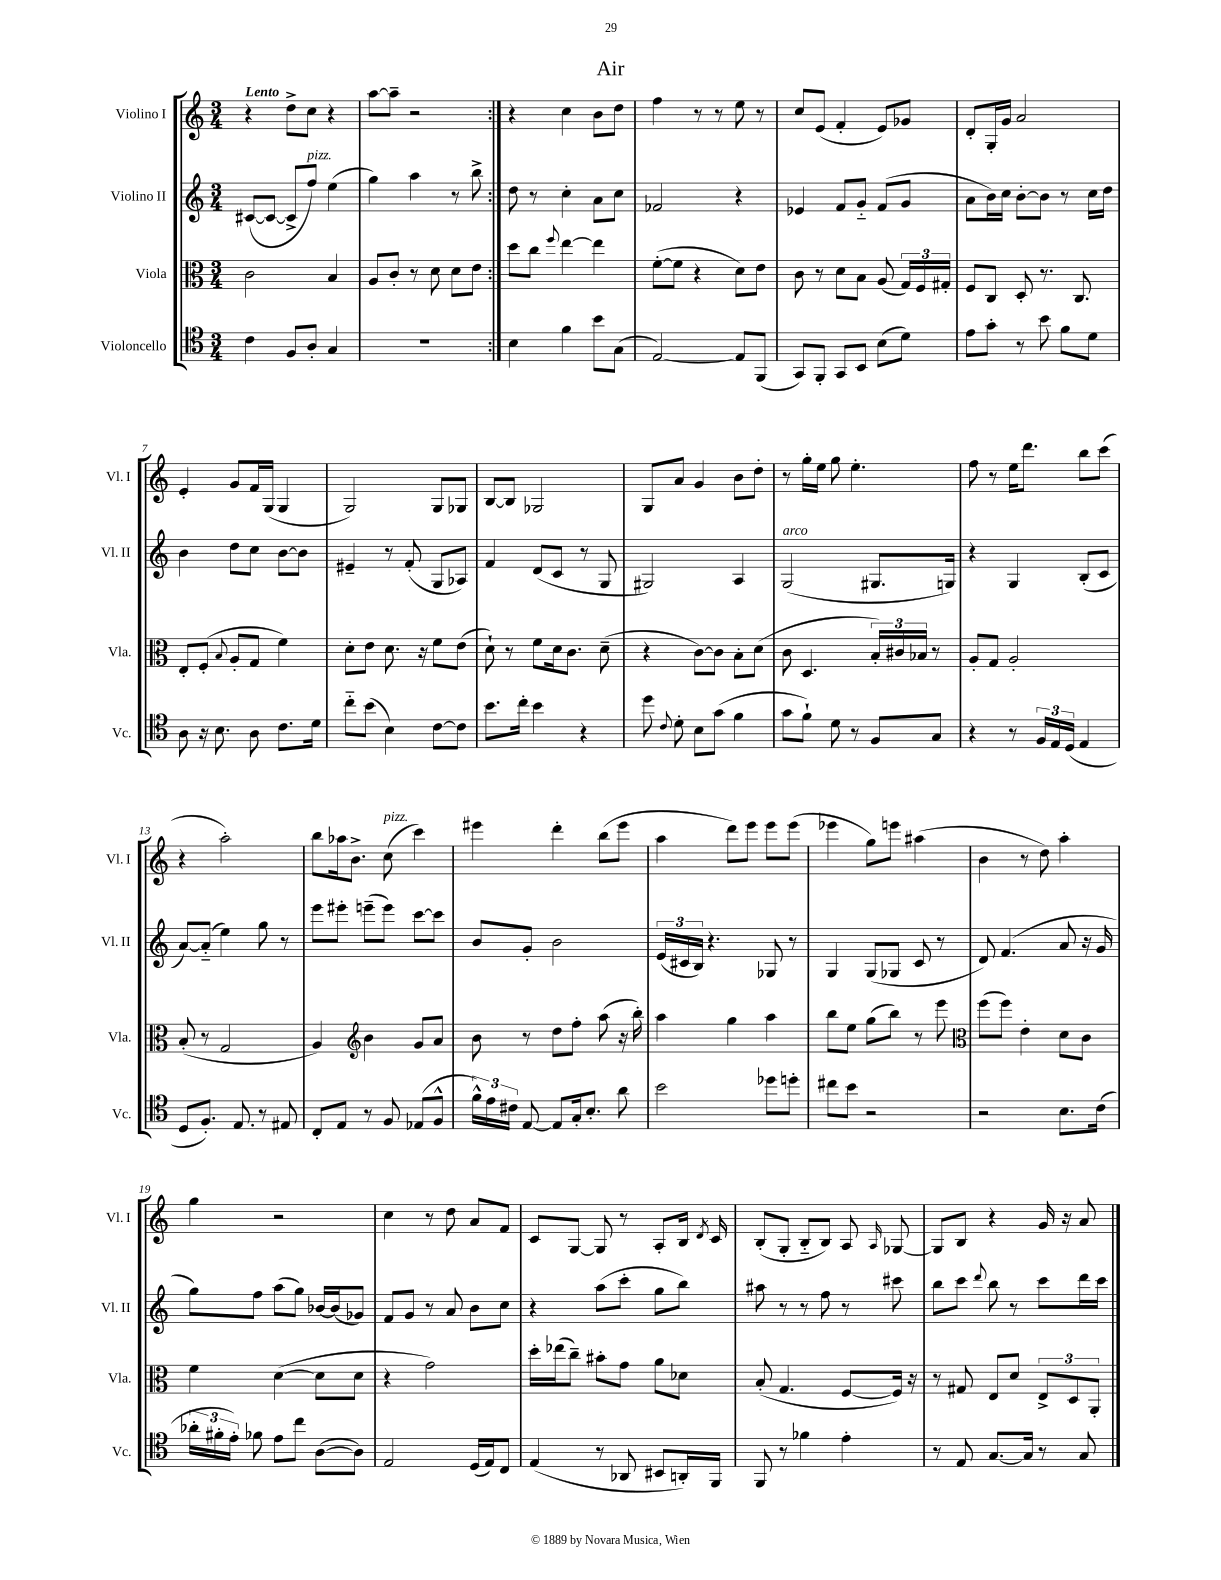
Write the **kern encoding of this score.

**kern	**kern	**kern	**kern
*part4	*part3	*part2	*part1
*staff4	*staff3	*staff2	*staff1
*I"Violoncello	*I"Viola	*I"Violino II	*I"Violino I
*I'Vc.	*I'Vla.	*I'Vl. II	*I'Vl. I
*clefC4	*clefC3	*clefG2	*clefG2
*k[]	*k[]	*k[]	*k[]
*M3/4	*M3/4	*M3/4	*M3/4
=1	=1	=1	=1
!	!	!	!LO:TX:a:B:t=Lento
4c\	2c\	([8c#X/L	4r
.	.	8c#/J_	.
8F/L	.	8c#^/L]	8dd^\L
!	!	!LO:TX:a:i:t=pizz.	!
8A'/J	.	8ff/J)	8cc\J
4G/	4B/	(4ee\	4r
=2	=2	=2	=2
2.r	8A/L	4gg\)	[8aa\L
.	8c'/J	.	8aa~\J]
.	8r	4aa\	2r
.	8d\	.	.
.	8d\L	8r	.
.	8e\J	8bb^\	.
=3:|!	=3:|!	=3:|!	=3:|!
4B\	8dd\L	8dd\	4r
.	8cc\J	8r	.
.	8qqff/	.	.
4f\	[4ee\	4cc'\	4cc\
8b\L	4ee\]	8a\L	8b\L
(8G\J	.	8cc\J	8dd\J
=4	=4	=4	=4
[2E/)	([8f'\L	2f-X/	4ff\
.	8f\J]	.	.
.	4r	.	8r
.	.	.	8r
8E/L]	8d\L)	4r	8ee\
(8FF/J	8e\J	.	8r
=5	=5	=5	=5
8GG/L)	8c\	4e-X/	8cc/L
8FF'/J	8r	.	(8e/J
8GG/L	8d\L	8f/L	4f'/
8BB/J	8B\J	8g/J	.
(8B\L	(8A/	(8f/L	8e/L)
8d\J)	24G/LL)	8g/J	8g-X/J
.	24F/	.	.
.	24G#X'/JJ	.	.
=6	=6	=6	=6
8e\L	8F/L	8a\L	8d'/L
8g'\J	8C/J	16b\L)	16G'/L
.	.	16cc\JJ	16g/JJ
8r	8D'/	[8b'\L	2a/
8b\	8.r	8b\J]	.
8f\L	.	8r	.
.	8.C/	.	.
8d\J	.	16cc\LL	.
.	.	16dd\JJ	.
!!LO:LB:g=z
=7	=7	=7	=7
8A\	8E'/L	4b\	4e'/
16r	(8F'/J	.	.
8.B\	.	.	.
.	8qqB/	.	.
.	8A'/L	8dd\L	8g/L
8A\	8G/J	8cc\J	16f/L
.	.	.	(16G/JJ
8.c\L	4f\)	[8b\L	4G/
.	.	8b\J]	.
16d\Jk	.	.	.
=8	=8	=8	=8
8cc\L	8d'\L	4e#X~/	2G/)
(8b\J	8e\J	.	.
4B\)	8.d\	8r	.
.	.	(8f'/	.
.	16r	.	.
[8c\L	8f\L	8G/L	8G/L
8c\J]	(8e\J	8A-X/J)	8G-X/J
=9	=9	=9	=9
8.b\L	8d`\)	4f/	[8B/L
.	8r	.	8B/J]
16cc'\Jk	.	.	.
4b\	8f\L	(8d/L	2G-X/
.	16d\k	8c/J	.
.	8.c\J	.	.
4r	.	8r	.
.	(8d~\	8G/	.
=10	=10	=10	=10
8dd\	4r	2G#X/)	8G/L
8qqc/	.	.	.
8d'\	.	.	8a/J
8B\L	[8c\L)	.	4g/
(8g\J	8c\J]	.	.
4f\	8B'\L	4A/	8b\L
.	(8d\J	.	8dd'\J
=11	=11	=11	=11
!	!	!LO:TX:a:i:t=arco	!
8g\L	8c\	(2G/	8r
8f`\J)	4.D/	.	16gg'\LL
.	.	.	16ee\JJ
8d\	.	.	8gg\
8r	.	.	4.ee'\
8F/L	24B'/LL)	8.G#X/L	.
.	24c#X/	.	.
.	24B-X/JJ	.	.
8G/J	8r	.	.
.	.	16Gn/Jk)	.
=12	=12	=12	=12
4r	8A'/L	4r	8ff\
.	8G/J	.	8r
8r	2A'/	4G/	16ee\KL
.	.	.	8.ddd\J
24F/LL	.	.	.
24E/	.	.	.
(24D/JJ	.	.	.
4E/	.	(8B'/L	8bb\L
.	.	8c/J	(8ccc\J
!!LO:LB:g=z
=13	=13	=13	=13
8D/L	(8B'/	[8a/L)	4r
8.F'/J)	8r	(8a/J]	.
.	2G/	4ee\)	2aa'\)
8.E/	.	.	.
8r	.	8gg\	.
8E#X/	.	8r	.
=14	=14	=14	=14
8C'/L	4A/)	8eee\L	8bb\L
8E/J	.	8eee#X'\J	16aa-X\k
.	.	.	8.b^\J
*	*clefG2	*	*
8r	4b\	(8eeen~\L	.
!	!	!	!LO:TX:a:i:t=pizz.
8F/	.	8eee\J)	(8cc\
(8E-X/L	8g/L	[8ccc\L	4ccc\)
8F^^/J	8a/J	8ccc\J]	.
=15	=15	=15	=15
24f^^\LL)	8b\	8b/L	4eee#X\
24e\	.	.	.
24c#X\JJ	.	.	.
[8E/	8r	8g'/J	.
8E/L]	8dd\L	2b\	4ddd'\
16G'/k	8ff'\J	.	.
8.B'/J	.	.	.
.	(8aa\	.	(8bb\L
8a\	16r	.	8eee#\J
.	16bb'\)	.	.
=16	=16	=16	=16
2b\	4aa\	(24e/LL	4aa\
.	.	24c#X/	.
.	.	24B/JJ)	.
.	.	4.r	.
.	4gg\	.	8ddd\L)
.	.	.	8eee\J
8dd-X\L	4aa\	8G-X/	8eee\L
8ddn'\J	.	8r	(8eee\J
=17	=17	=17	=17
8cc#X\L	8bb\L	4G/	4eee-X\
8b\J	8ee\J	.	.
2r	(8gg\L	(8G/L	8gg\L)
.	8bb\J)	8G-X/J	8eeen\J
.	8r	8c/	(4aa#X\
.	8eee\	8r	.
=18	=18	=18	=18
*	*clefC3	*	*
2r	(8ff\L	8d/)	4b\
.	8ff\J)	(4.f/	.
.	4e'\	.	8r
.	.	.	8dd\)
8.B\L	8d\L	8a/	4aa'\
.	8c\J	16r	.
(16c\Jk	.	16g/	.
!!LO:LB:g=z
=19	=19	=19	=19
24a-X'\LL	4f\	8gg\L)	4gg\
24f#X'\	.	.	.
24e'\JJ)	.	.	.
8f-X\	.	8ff\J	.
8e\L	([4d\	(8aa\L	2r
8cc\J	.	8gg\J)	.
([8A\L	8d\L]	[16b-X/LL	.
.	.	(16b-/J]	.
8A\J])	8d\J	8g-X/J)	.
=20	=20	=20	=20
2E/	4r	8f/L	4cc\
.	.	8g/J	.
.	2g\)	8r	8r
.	.	8a/	8dd\
(16D/LL	.	8b\L	8a/L
16E/J)	.	.	.
8C/J	.	8cc\J	8f/J
=21	=21	=21	=21
(4E/	16dd'\LL	4r	8c/L
.	(16ee-X\J	.	.
.	8cc~\J)	.	[8G/J
8r	8b#X'\L	(8aa\L	8G/]
8AA-X/	8g\J	8ccc'\J	8r
8BB#X/L	8a\L	8gg\L	8A'/L
16AAn'/L)	8d-X\J	8bb\J)	16B/Jk
.	.	.	8qd/
16FF/JJ	.	.	16c/
=22	=22	=22	=22
8FF/	(8B'/	8aa#X\	(8B'/L
8r	4.G/	8r	8G'/J
4f-X\	.	8r	8B/L
.	.	8ff\	8B/J)
4e'\	[8F/L	8r	8A/
.	.	.	16qqA/
.	16F/Jk])	8ccc#X\	[8G-X/
.	16r	.	.
=23	=23	=23	=23
8r	8r	8bb\L	8G-/L]
8E/	8G#X/	8ccc\J	8B/J
.	.	8qqddd/	.
[8.G/L	8E/L	8bb\	4r
.	8d/J	8r	.
16G/Jk]	.	.	.
8r	12E^/L	8ccc\L	16g/
.	.	.	16r
.	12D/	.	.
8G/	.	16ddd\L	8a/
.	12AA'/J	.	.
.	.	16ccc\JJ	.
==	==	==	==
*-	*-	*-	*-
